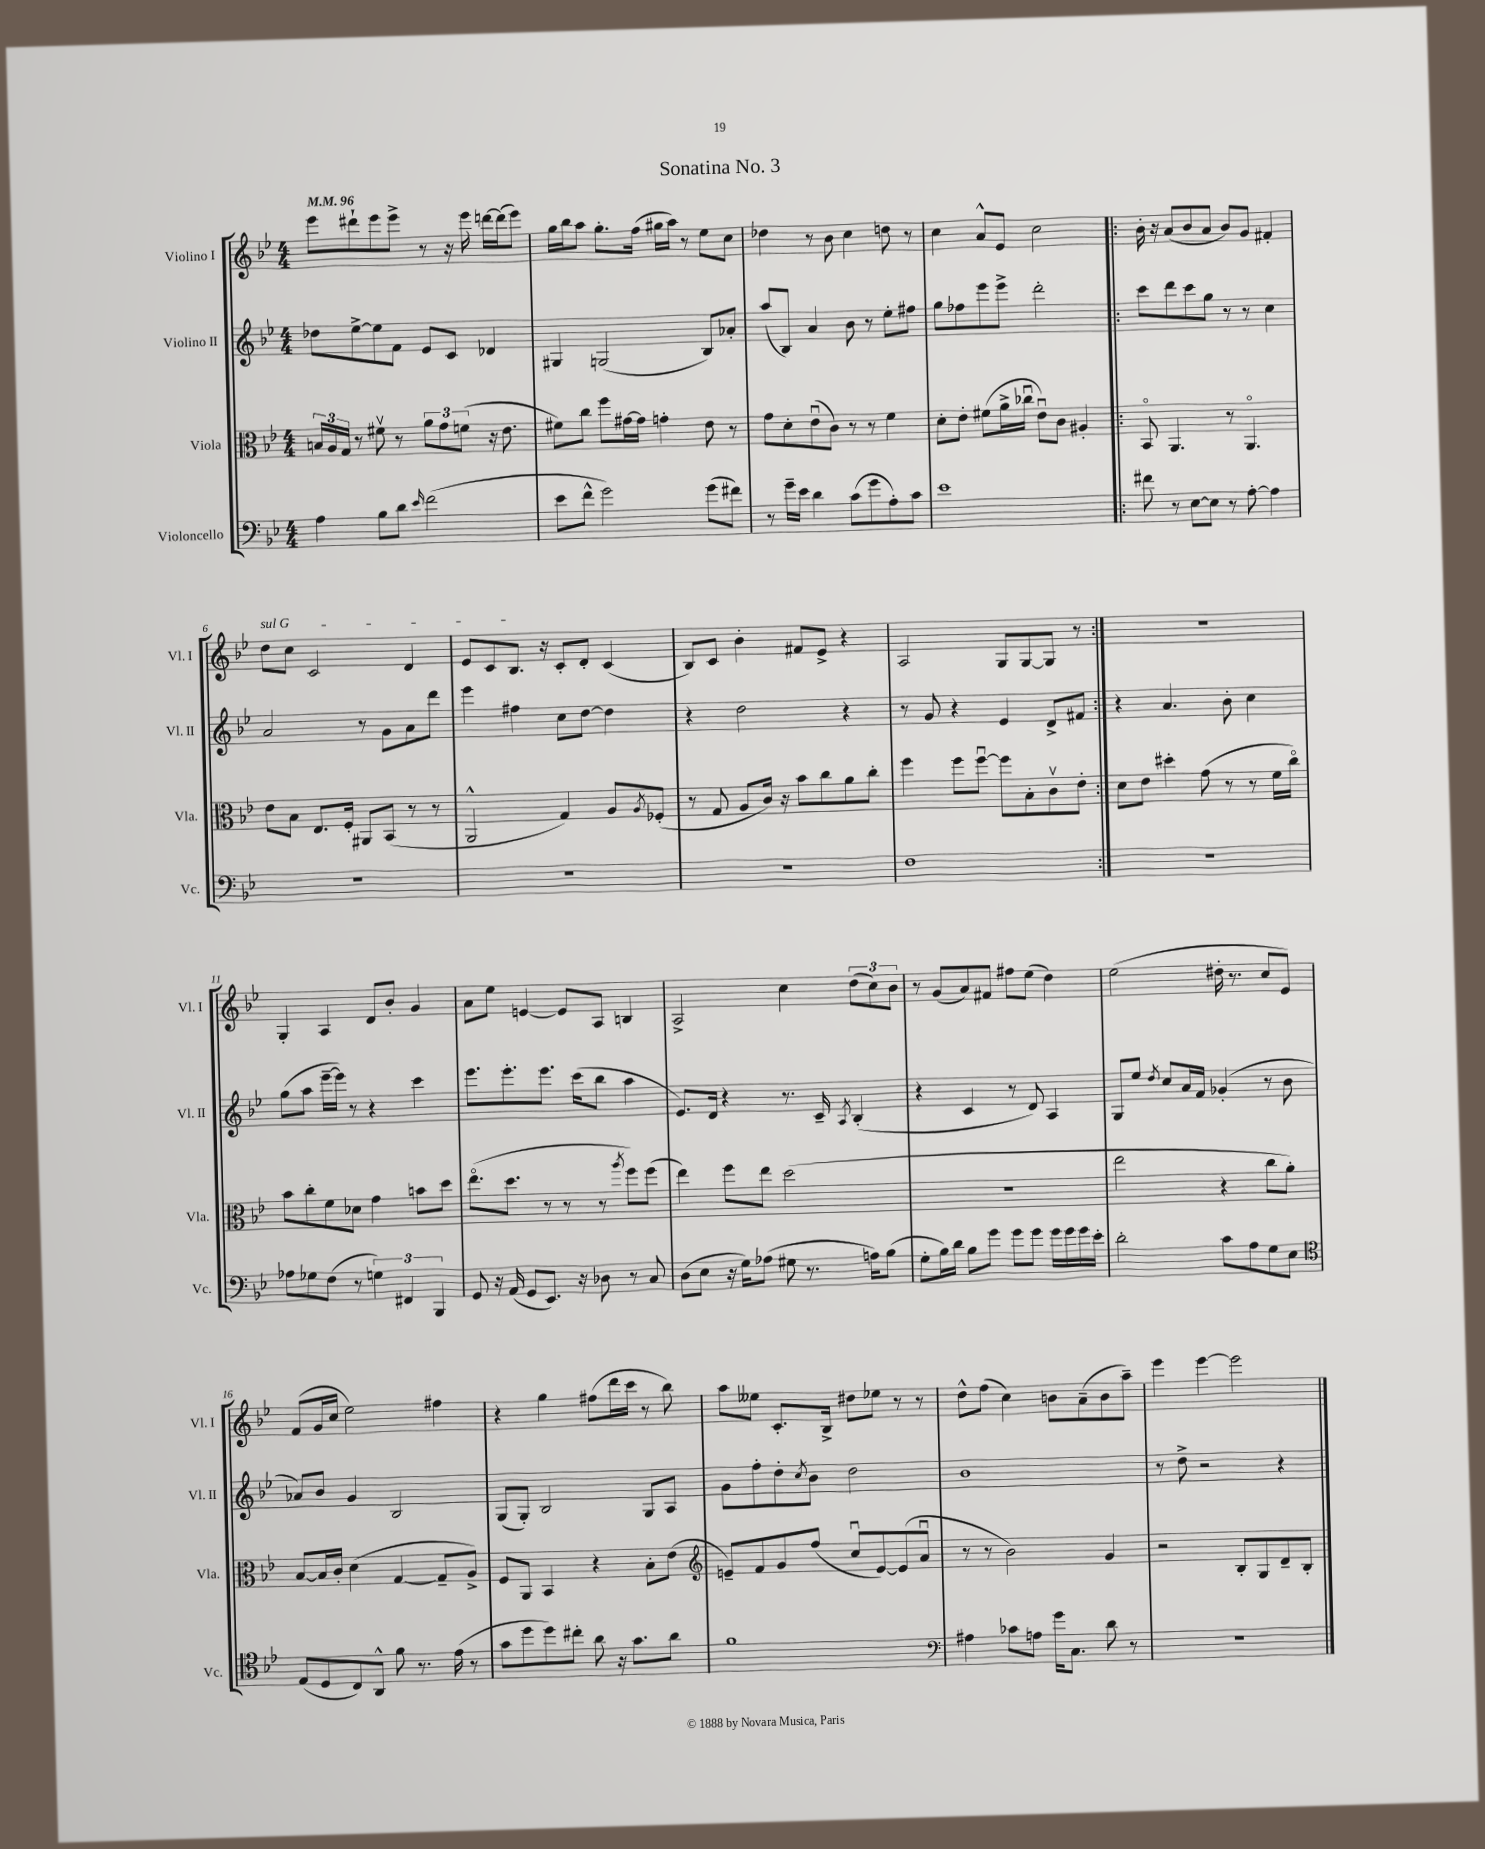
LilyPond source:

\header { title = "Sonatina No. 3" }
<<
\new StaffGroup <<
\new Staff = "s0" \with { instrumentName = "Violino I" shortInstrumentName = "Vl. I" } {
    \clef treble \key bes \major \numericTimeSignature \time 4/4 \tempo 4 = 96
    ees'''8 dis'''8-! ees'''8 ees'''8-> r8 r16 ees'''16 d'''16~ d'''16( ees'''8) |
    g''16 bes''16 a''8 g''8.-. f''16( gis''16 a''16) r8 ees''8 c''8 |
    des''4 r8 bes'8 c''4 d''8 r8 |
    c''4 a'8-^ ees'8 c''2 |
    \repeat volta 2 { bes'16-. r16 a'8( bes'8 a'8 bes'8) g'8 fis'4-. |
    \once \override TextSpanner.bound-details.left.text = \markup { \italic "sul G" } d''8\startTextSpan c''8 c'2 d'4 |
    ees'8 c'8 bes8.\stopTextSpan r16 c'8-. d'8-. c'4( |
    bes8) c'8 bes'4-. fis'8 ees'8-> r4 |
    a2 g8 g8~ g8 r8 | }
    R1 |
    g4-. a4 d'8 bes'8-. g'4 |
    a'8 ees''8 e'4~ e'8 a8 b4 |
    a2-> c''4 \tuplet 3/2 { d''8( c''8) bes'8 } |
    r8 g'8( a'8) fis'8 fis''8 ees''8( d''4) |
    ees''2( dis''16-. r8. c''8 ees'8) |
    f'8( g'16 c''16 ees''2) fis''4 |
    r4 g''4 fis''8( d'''16 c'''16 r8 bes''8) |
    a''8 eeses''8 c'8.-. bes16-> dis''8 ees''8 r8 r8 |
    d''8-^ f''8( c''4) b'8 a'8--( b'8 a''8--) |
    ees'''4 ees'''4~ ees'''2 \bar "|." |
}
\new Staff = "s1" \with { instrumentName = "Violino II" shortInstrumentName = "Vl. II" } {
    \clef treble \key bes \major \numericTimeSignature \time 4/4
    des''8 ees''8~-> ees''8 f'8 ees'8 c'8 des'4 |
    gis4 g2( bes8) aes'8-. |
    a''8( bes8) a'4 bes'8 r8 ees''8-. fis''8 |
    g''8 fes''8 ees'''8 ees'''8-> d'''2-. |
    \repeat volta 2 { c'''8 d'''8 c'''8 g''8 r8 r8 c''4 |
    a'2 r8 g'8 a'8 d'''8 |
    ees'''4 fis''4 c''8 d''8~ d''4 |
    r4 d''2 r4 |
    r8 g'8 r4 ees'4 d'8-> fis'8 | }
    r4 a'4. bes'8-. c''4 |
    g''8( a''8 ees'''16~-- ees'''16) r8 r4 c'''4 |
    ees'''8. ees'''8.-. ees'''8. c'''16( bes''8 a''4 |
    ees'8.) d'16 r4 r8. c'16-- \acciaccatura { a8 } bes4-.( |
    r4 c'4 r8 d'8) a4 |
    g8 ees''8 \acciaccatura { d''8 } c''8 a'16 f'16 ges'4-.( r8 bes'8 |
    aes'8) bes'8 g'4 bes2 |
    g8( g8-.) bes2 g8 a8 |
    g'8 f''8-. d''8-. \acciaccatura { c''8 } bes'8 d''2 |
    bes'1 |
    r8 d''8-> r2 r4 \bar "|." |
}
\new Staff = "s2" \with { instrumentName = "Viola" shortInstrumentName = "Vla." } {
    \clef alto \key bes \major \numericTimeSignature \time 4/4
    \tuplet 3/2 { b16 a16 g16 } r8 fis'8\upbow r8 \tuplet 3/2 { a'8 g'8 f'8( } r16 ees'8. |
    fis'8) c''8 f''8 gis'16~ gis'16 g'4-. ees'8 r8 |
    g'8 d'8-. ees'8\downbow( c'8) r8 r8 f'4 |
    d'8-. ees'8-. fis'8( a'16-> ces''16\downbow ees'8\downbow) c'8 ais4-. |
    \repeat volta 2 { bes,8\flageolet a,4. r8 a,4.\flageolet |
    ees'8 bes8 ees8. f16-. ais,8 bes,8( r8 r8 |
    a,2-^ g4) a8 \acciaccatura { a8 } fes8-.( |
    r8 g8 a8 c'16) r16 bes'8 c''8 a'8 c''8-. |
    f''4 f''8 f''8~\downbow f''8 bes8-. c'8\upbow ees'8-. | }
    d'8 ees'8 dis''4-. g'8( r8 r8 f'16 c''16\flageolet) |
    bes'8 c''8-. f'8 des'8 g'4 b'8 d''8 |
    ees''8.\flageolet( d''8. r8 r8 r8 \acciaccatura { a''8 } f''8) f''8( |
    ees''4) f''8 ees''8 d''2( |
    R1 |
    ees''2 r4 c''8 a'8-.) |
    bes8~ bes16 c'16-. d'4( g4~ g8-- a8->) |
    f8 a,8 bes,4 r4 bes8-. ees'8( |
    \clef treble e'8--) f'8 g'8 f''8( c''8\downbow e'8~) e'8( a'8\downbow |
    r8 r8 bes'2) g'4 |
    r2 bes8-. g8 d'8-- bes8-. \bar "|." |
}
\new Staff = "s3" \with { instrumentName = "Violoncello" shortInstrumentName = "Vc." } {
    \clef bass \key bes \major \numericTimeSignature \time 4/4
    a4 bes8 d'8 \grace { ees'16 } f'2( |
    ees'8 f'8-^ g'2) g'8( fis'8) |
    r8 g'16-- ees'16 d'4 c'8( g'8 a8-.) c'8 |
    ees'1 |
    \repeat volta 2 { fis'8 r8 ees8~ ees8 r8 a8~-. a4 |
    R1 |
    R1 |
    R1 |
    f1 | }
    R1 |
    aes8 ges8 f8( r8 \tuplet 3/2 { g4) fis,4 bes,,4 } |
    g,8 r16 a,16( g,8 ees,8.) r16 des8 r8 c8 |
    d8( ees8 r16 g16) aes8( gis8 r8. a16) bes8( |
    g8-. bes16) d'16 bes8 g'8 g'8 g'8 g'16 g'16 g'16 ees'16-. |
    d'2-. c'8 a8 g8 ees8 |
    \clef tenor ees8( d8 c8) a,8-^ f'8 r8. ees'16( r8 |
    g'8 d''8 d''8) cis''8-. a'8 r16 g'8. a'8 |
    f'1 |
    \clef bass ais4 ces'8 a8 g'16 c8. d'8 r8 |
    R1 \bar "|." |
}
>>
>>
